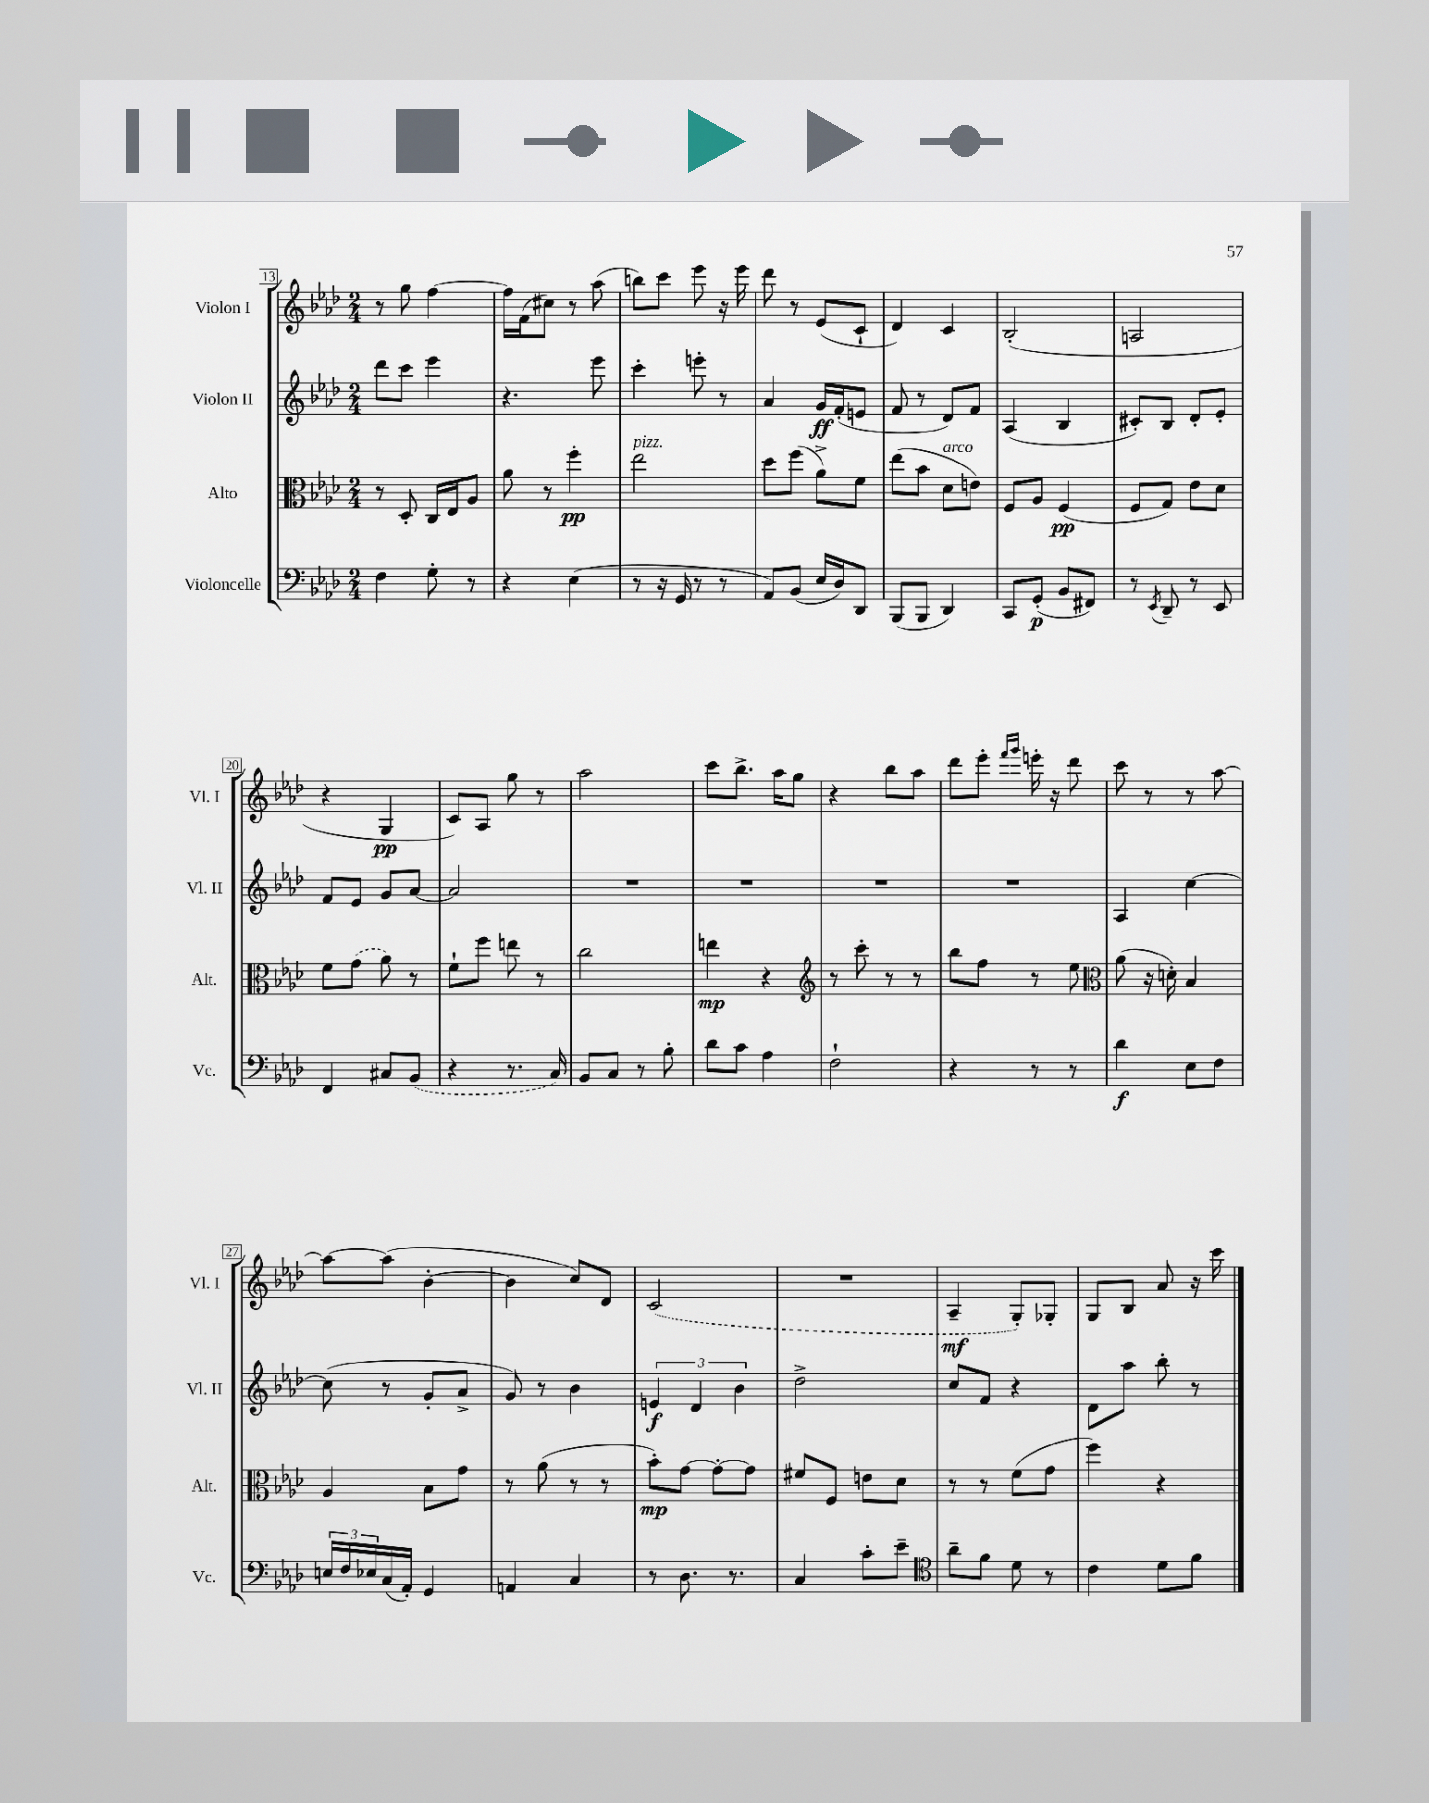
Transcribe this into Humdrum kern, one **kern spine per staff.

**kern	**dynam	**kern	**dynam	**kern	**dynam	**kern	**dynam
*part4	*part4	*part3	*part3	*part2	*part2	*part1	*part1
*staff4	*staff4	*staff3	*staff3	*staff2	*staff2	*staff1	*staff1
*I"Violoncelle	*	*I"Alto	*	*I"Violon II	*	*I"Violon I	*
*I'Vc.	*	*I'Alt.	*	*I'Vl. II	*	*I'Vl. I	*
*clefF4	*	*clefC3	*	*clefG2	*	*clefG2	*
*k[b-e-a-d-]	*	*k[b-e-a-d-]	*	*k[b-e-a-d-]	*	*k[b-e-a-d-]	*
*M2/4	*	*M2/4	*	*M2/4	*	*M2/4	*
=13	=13	=13	=13	=13	=13	=13	=13
4F\	.	8r	.	8ddd-\L	.	8r	.
.	.	8D-'/	.	8ccc\J	.	8gg\	.
8G'\	.	16C/LL	.	4eee-\	.	[4ff\	.
.	.	16E-/J	.	.	.	.	.
8r	.	8A-/J	.	.	.	.	.
=14	=14	=14	=14	=14	=14	=14	=14
4r	.	8a-\	.	4.r	.	16ff\LL]	.
.	.	.	.	.	.	(16f\J	.
.	.	8r	.	.	.	8cc#X\J)	.
(4E-\	.	4ff'\	pp	.	.	8r	.
.	.	.	.	8eee-\	.	(8aa-\	.
=15	=15	=15	=15	=15	=15	=15	=15
!	!	!LO:TX:a:i:t=pizz.	!	!	!	!	!
8r	.	2ee-\	.	4ccc'\	.	8bbn\L)	.
16r	.	.	.	.	.	8ccc\J	.
16GG/	.	.	.	.	.	.	.
8r	.	.	.	8eeen'\	.	8eee-\	.
8r	.	.	.	8r	.	16r	.
.	.	.	.	.	.	16eee-\	.
=16	=16	=16	=16	=16	=16	=16	=16
8AA-/L)	.	8dd-\L	.	4a-/	.	8ddd-\	.
(8BB-/J	.	(8ff\J	.	.	.	8r	.
16E-/LL	.	8a-^\L)	.	16g/LL	ff	(8e-/L	.
16D-/J)	.	.	.	(16f'/J	.	.	.
8DD-/J	.	8f\J	.	8en/J	.	8c`/J	.
=17	=17	=17	=17	=17	=17	=17	=17
(8BBB-/L	.	(8ee-\L	.	8f/	.	4d-/)	.
8BBB-/J	.	8b-\J	.	8r	.	.	.
!	!	!LO:TX:a:i:t=arco	!	!	!	!	!
4DD-/)	.	8d-\L	.	8d-/L)	.	4c/	.
.	.	8en\J)	.	8f/J	.	.	.
=18	=18	=18	=18	=18	=18	=18	=18
8CC/L	.	8F/L	.	(4A-/	.	(2B-'/	.
(8GG'/J	p	8A-/J	.	.	.	.	.
8BB-/L	.	(4F/	pp	4B-/	.	.	.
8FF#X/J)	.	.	.	.	.	.	.
=19	=19	=19	=19	=19	=19	=19	=19
8r	.	8F/L	.	8c#X'/L)	.	2An/	.
8qEE-/	.	.	.	.	.	.	.
8DD-~/	.	8G/J)	.	8B-/J	.	.	.
8r	.	8e-\L	.	8d-'/L	.	.	.
8EE-/	.	8d-\J	.	8e-'/J	.	.	.
!!LO:LB:g=z
=20	=20	=20	=20	=20	=20	=20	=20
4FF/	.	8f\L	.	8f/L	.	4r	.
.	.	(8g\J	.	8e-/J	.	.	.
8C#X/L	.	8a-\)	.	8g/L	.	4G/	pp
(8BB-/J	.	8r	.	[8a-/J	.	.	.
=21	=21	=21	=21	=21	=21	=21	=21
4r	.	8f`\L	.	2a-/]	.	8c/L)	.
.	.	8ff\J	.	.	.	8A-/J	.
8.r	.	8een\	.	.	.	8gg\	.
.	.	8r	.	.	.	8r	.
16C/)	.	.	.	.	.	.	.
=22	=22	=22	=22	=22	=22	=22	=22
8BB-/L	.	2cc\	.	2r	.	2aa-\	.
8C/J	.	.	.	.	.	.	.
8r	.	.	.	.	.	.	.
8B-'\	.	.	.	.	.	.	.
=23	=23	=23	=23	=23	=23	=23	=23
8d-\L	.	4een\	mp	2r	.	8ccc\L	.
8c\J	.	.	.	.	.	8.bb-^\J	.
4A-\	.	4r	.	.	.	.	.
.	.	.	.	.	.	16aa-\KL	.
.	.	.	.	.	.	8gg\J	.
=24	=24	=24	=24	=24	=24	=24	=24
*	*	*clefG2	*	*	*	*	*
2F`\	.	8r	.	2r	.	4r	.
.	.	8ccc'\	.	.	.	.	.
.	.	8r	.	.	.	8bb-\L	.
.	.	8r	.	.	.	8aa-\J	.
=25	=25	=25	=25	=25	=25	=25	=25
4r	.	8bb-\L	.	2r	.	8ddd-\L	.
.	.	8ff\J	.	.	.	8eee-'\J	.
.	.	.	.	.	.	16qqfff/LL	.
.	.	.	.	.	.	16qqggg/JJ	.
8r	.	8r	.	.	.	16eeen'\	.
.	.	.	.	.	.	16r	.
8r	.	8ee-\	.	.	.	8ddd-\	.
=26	=26	=26	=26	=26	=26	=26	=26
*	*	*clefC3	*	*	*	*	*
4d-\	f	(8a-\	.	4A-/	.	8ccc\	.
.	.	16r	.	.	.	8r	.
.	.	16dn'\)	.	.	.	.	.
8E-\L	.	4B-/	.	[4cc\	.	8r	.
8F\J	.	.	.	.	.	[8aa-\	.
!!LO:LB:g=z
=27	=27	=27	=27	=27	=27	=27	=27
24En/LL	.	4A-/	.	(8cc\]	.	8aa-\L_	.
24F/	.	.	.	.	.	.	.
24E-X/	.	.	.	.	.	.	.
(16C/	.	.	.	8r	.	(8aa-\J]	.
16AA-'/JJ)	.	.	.	.	.	.	.
4GG/	.	8B-\L	.	8g'/L	.	[4b-'\	.
.	.	8g\J	.	8a-^/J	.	.	.
=28	=28	=28	=28	=28	=28	=28	=28
4AAn/	.	8r	.	8g/)	.	4b-\]	.
.	.	(8a-\	.	8r	.	.	.
4C/	.	8r	.	4b-\	.	8cc/L)	.
.	.	8r	.	.	.	8d-/J	.
=29	=29	=29	=29	=29	=29	=29	=29
8r	.	8b-'\L)	mp	6en/	f	(2c/	.
8.D-\	.	[8g\J	.	.	.	.	.
.	.	.	.	6d-/	.	.	.
.	.	8g'\L_	.	.	.	.	.
8.r	.	.	.	.	.	.	.
.	.	.	.	6b-\	.	.	.
.	.	8g\J]	.	.	.	.	.
=30	=30	=30	=30	=30	=30	=30	=30
4C/	.	8f#X/L	.	2dd-^\	.	2r	.
.	.	8F/J	.	.	.	.	.
8c'\L	.	8en\L	.	.	.	.	.
8e-~\J	.	8d-\J	.	.	.	.	.
=31	=31	=31	=31	=31	=31	=31	=31
*clefC4	*	*	*	*	*	*	*
8a-~\L	.	8r	.	8cc/L	.	4A-~/	mf
8f\J	.	8r	.	8f/J	.	.	.
8d-\	.	(8f\L	.	4r	.	8G'/L)	.
8r	.	8g\J	.	.	.	8G-X'/J	.
=32	=32	=32	=32	=32	=32	=32	=32
4c\	.	4ff\)	.	8d-\L	.	8G/L	.
.	.	.	.	8aa-\J	.	8B-/J	.
8d-\L	.	4r	.	8bb-'\	.	8a-/	.
8f\J	.	.	.	8r	.	16r	.
.	.	.	.	.	.	16ccc\	.
==	==	==	==	==	==	==	==
*-	*-	*-	*-	*-	*-	*-	*-
